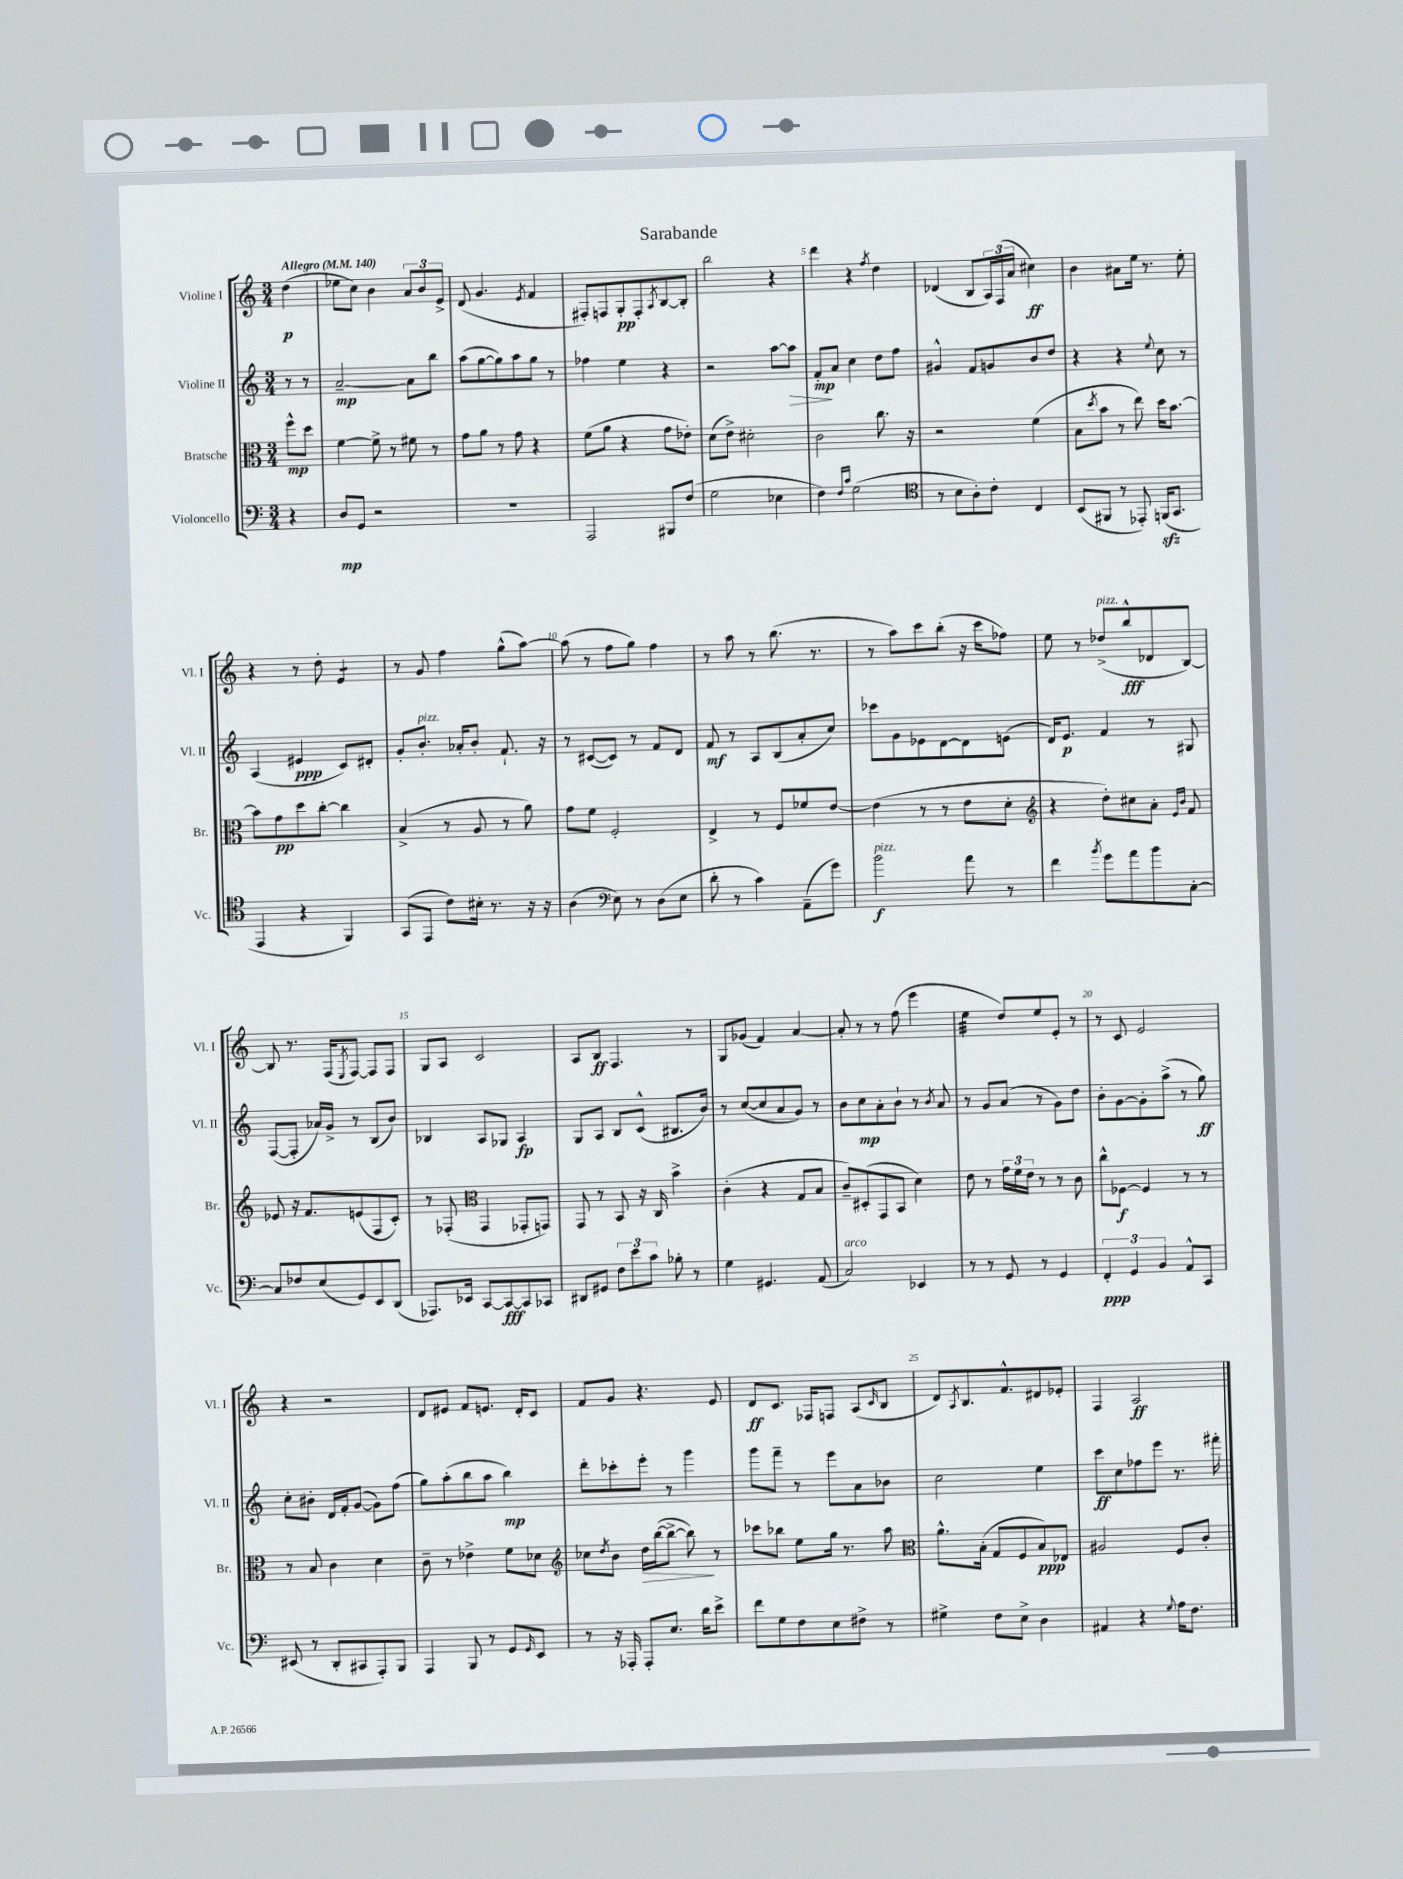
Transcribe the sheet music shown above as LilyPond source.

\header { title = "Sarabande" }
<<
\new StaffGroup <<
\new Staff = "s0" \with { instrumentName = "Violine I" shortInstrumentName = "Vl. I" } {
    \clef treble \key c \major \numericTimeSignature \time 3/4 \partial 4 \tempo "Allegro" 4 = 140
    d''4\p( |
    ees''8 c''8) b'4 \tuplet 3/2 { a'8 b'8 e'8-> } |
    d'8( g'4. \acciaccatura { e'8 } f'4 |
    fis8-.) f8 g8-.\pp f8-. \acciaccatura { a8 } b8~ b8-. |
    b''2 r4 |
    d'''4 r4 \acciaccatura { f''8 } d''4 |
    des'4( b8 \tuplet 3/2 { a16) f16( a'16 } cis''4\ff) |
    b'4 ais'8 e''16 r8. e''8-. |
    r4 r8 d''8-. e'4:8 |
    r8 g'8 f''4 g''8-^( a''8~) |
    a''8( r8 f''8 g''8) f''4 |
    r8 a''8 r8 b''8.( r8. |
    r8 a''8) c'''8 b''8-.( r16 c'''16 fes''8) |
    e''8 r8 des''8->^\markup { \italic "pizz." }( b''8-^\fff des'8 b8~) |
    b8 r8. f16( \acciaccatura { e8 } f8~) f8 f8 |
    g8 a8 c'2 |
    a8 b8\ff f4. r8 |
    g8 ges'8( f'4) a'4~ |
    a'8-. r8 r8 f''8( e'''4 |
    e''4:32 d''8) e''8 e'8-. r8 |
    r8 c'8 e'2 |
    r4 r2 |
    d'8 eis'8 f'8 e'8. d'16-. c'8 |
    f'8 g'8 r4. e'8 |
    d'8\ff c'8. fes16 f8 a8( \grace { c'16 } b8 |
    d'8) \acciaccatura { a8 } b8. f'8.-^ dis'8 ees'8-. |
    f4 a2\ff \bar "|." |
}
\new Staff = "s1" \with { instrumentName = "Violine II" shortInstrumentName = "Vl. II" } {
    \clef treble \key c \major \numericTimeSignature \time 3/4 \partial 4
    r8 r8 |
    a'2~--\mp a'8 b''8 |
    a''8( g''8~ g''8) a''8 g''8 r8 |
    fes''4 e''4 r4 |
    r2 a''8~ a''8\> |
    f'8-.\mp\! a'8 c''4 d''8 f''8 |
    gis'4-^ f'8 g'8 b'8 d''8 |
    r4 r4 \appoggiatura { e''8 } c''8 r8 |
    a4( eis'4\ppp c'8) dis'8-. |
    g'8-. b'8.-.^\markup { \italic "pizz." } aes'16-. b'8-. f'8.-! r16 |
    r8 cis'8~( cis'8) r8 f'8 d'8 |
    f'8\mf r8 a8 b8( a'8-. c''8) |
    ces'''8 g'8 ees'8 d'8~ d'8 e'8( |
    d'16) e'8.\p f'4 r8 gis8 |
    f8~( f8-. aes'16) g'16-> r8 b8( b'8) |
    bes4 a8 ges8 a4\fp |
    g8 a8 b8 c'8-^( bis8. b'16) |
    r8 c''8~( c''8 a'8 g'8) r8 |
    b'8 c''8\mp a'8-. b'8-! r8 \acciaccatura { b'8 } a'8 |
    r8 g'8 a'8( r8 g'8) d''8 |
    b'8-. g'8~ g'8-. a''8->( r8 g''8\ff) |
    c''8-. bis'8-. d'16 f'16-. g'8~( g'8) f''8( |
    g''8) a''8-.( b''8 a''8 b''4\mp) |
    d'''8-. ces'''8-. e'''8-. r8 g'''4 |
    g'''8 f'''8-- r8 e'''8 a'8 bes'8 |
    c''2 e''4 |
    c'''8\ff c''8 fes''8 e'''8 r8. fis'''16-. \bar "|." |
}
\new Staff = "s2" \with { instrumentName = "Bratsche" shortInstrumentName = "Br." } {
    \clef alto \key c \major \numericTimeSignature \time 3/4 \partial 4
    f''8-^\mp d''8 |
    f'4~ f'8-> r8 fis'8 r8 |
    g'8 a'8 r8 g'8 r4 |
    f'8( a'8 r4 g'8 ees'8-.) |
    d'8( e'8->) dis'2-. |
    c'2 c''8. r16 |
    r2 f'4( |
    b8 \acciaccatura { d''8 } b'8 r8 e''8) d''16 b'8.~ |
    b'8 g'8\pp d''8 c''8~-. c''4 |
    b4->( r8 a8 r8 a'8) |
    g'8 f'8 f2-. |
    e4-> r8 f8 fes'8 e'8~ |
    e'4( r8 r8 e'8 d'8-. |
    \clef treble r4 d''8-.) cis''8 a'8-. \grace { e'16 b'16 } f'8 |
    ees'8 r16 f'8. e'8( f8 c'8-.) |
    r8 fes8-.( \clef alto g,4 ges,8-. g,8) |
    g,8 r8 b,8 r16 c16 b'4-> |
    c'4-.( r4 g8 b8 |
    c'8--) dis8-.( g,8 b,8 d'4) |
    e'8 r8 \tuplet 3/2 { g'16 f'16 e'16 } r8 r8 c'8 |
    c''8-^ fes8~\f fes4 r8 r8 |
    r8 b8 c'4 d'4 |
    c'8-- r8 ees'4-> f'8 des'8 |
    \clef treble ces''8 \acciaccatura { d''8 } b'8 d''16\> b''16~( b''8~-> b''8\!) r8 |
    ces'''8 bes''8 e''8 g''16 r8. a''8 |
    \clef alto a'8.-^ b16-.( g8 f8 b8\ppp) ees8 |
    ais2 f8 c'8-. \bar "|." |
}
\new Staff = "s3" \with { instrumentName = "Violoncello" shortInstrumentName = "Vc." } {
    \clef bass \key c \major \numericTimeSignature \time 3/4 \partial 4
    r4 |
    d8\mp g,8 r2 |
    R2. |
    a,,2 bis,,8 f8( |
    g2 ees4 |
    f4) \grace { f16 c'16 } g2( |
    \clef tenor r8 b8 a8-.) c'8-. c4 |
    b,8( fis,8 r8 ees,8-.) f,16\sfz( g,8. |
    e,4 r4 f,4) |
    g,8( e,8 c'8) bis16-. r8. r16 r16 |
    a4( \clef bass e8) r8 d8( e8 |
    d'8-. r8 c'4) a,8--( g'8) |
    b'2\f^\markup { \italic "pizz." } a'8 r8 |
    f'4 \acciaccatura { b'8 } g'8 a'8 b'8 c8~-. |
    c8 fes8 e8( g,8) e,8 d,8( |
    aes,,8.) ees,16 c,8~ c,8~\fff c,8 ces,8 |
    dis,8 gis,8 \tuplet 3/2 { f8 e'8 c'8 } bes8-. r8 |
    g4 gis,4. a,8( |
    c2^\markup { \italic "arco" }) ees,4 |
    r8 r8 g,8 r8 g,4 |
    \tuplet 3/2 { f,4-.\ppp g,4 b,4 } a,8-^ c,8 |
    eis,8( r8 d,8-. cis,8 a,,8-.) b,,8 |
    a,,4 b,,8 r8 g,8 \grace { g,16 } e,8 |
    r8 r16 aes,,16-. aes,,8-. e8. d'16 e'8-> |
    f'8 g8 f8 e8 fis8-> r8 |
    gis4-> f8 e8-> d4 |
    ais,4 r4 \appoggiatura { g8 } a16 f8. \bar "|." |
}
>>
>>
\layout { \context { \Score \override BarNumber.break-visibility = ##(#f #t #t) barNumberVisibility = #(every-nth-bar-number-visible 5) } }
